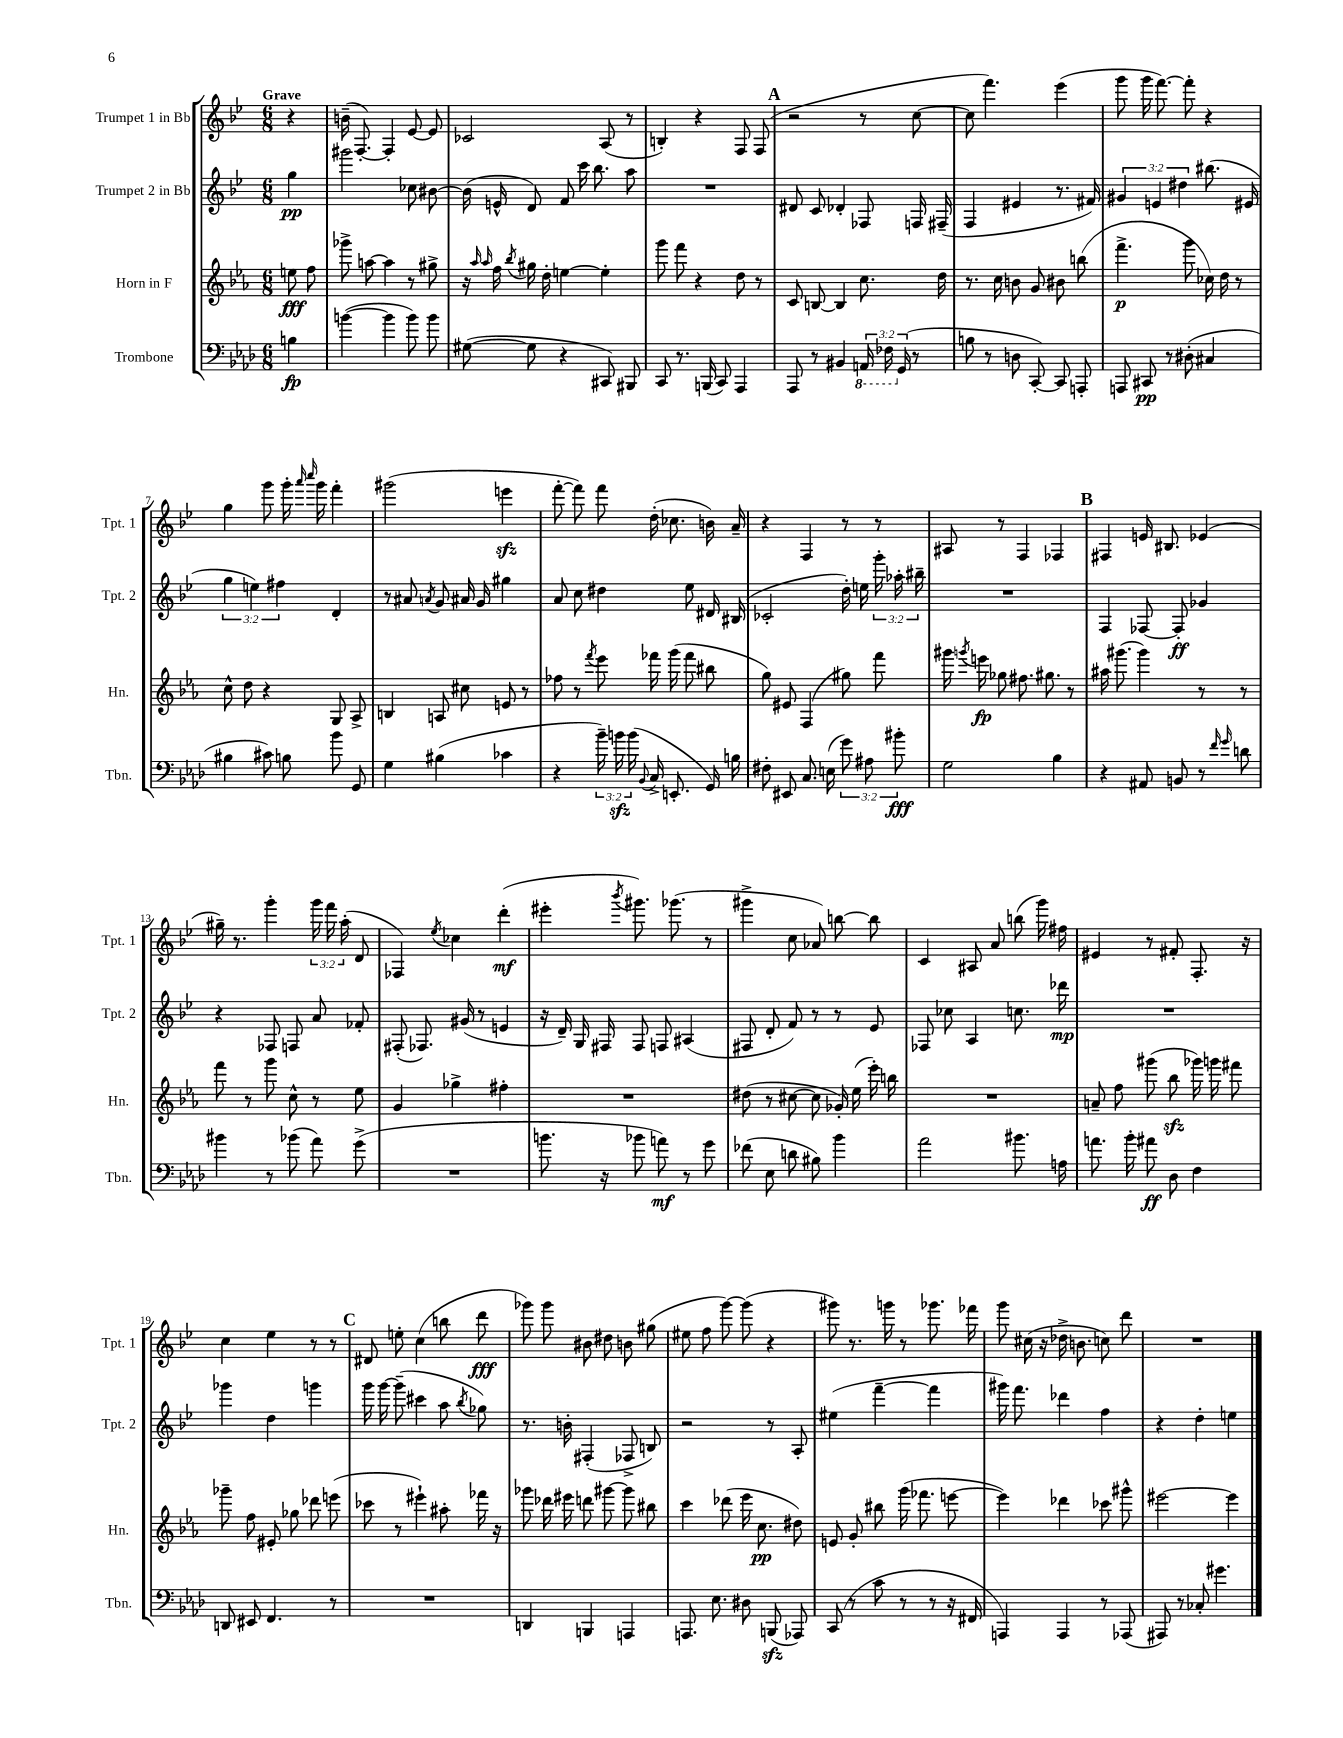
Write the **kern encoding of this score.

**kern	**dynam	**kern	**dynam	**kern	**dynam	**kern	**dynam
*part4	*part4	*part3	*part3	*part2	*part2	*part1	*part1
*staff4	*staff4	*staff3	*staff3	*staff2	*staff2	*staff1	*staff1
*I"Trombone	*	*I"Horn in F	*	*I"Trumpet 2 in Bb	*	*I"Trumpet 1 in Bb	*
*I'Tbn.	*	*I'Hn.	*	*I'Tpt. 2	*	*I'Tpt. 1	*
*clefF4	*	*clefG2	*	*clefG2	*	*clefG2	*
*k[b-e-a-d-]	*	*k[b-e-a-]	*	*k[b-e-]	*	*k[b-e-]	*
*M6/8	*	*M6/8	*	*M6/8	*	*M6/8	*
=	=	=	=	=	=	=	=
!	!	!	!	!	!	!LO:TX:a:B:t=Grave	!
4Bn\	fp	8een\	fff	4gg\	pp	4r	.
.	.	8ff\	.	.	.	.	.
=1	=1	=1	=1	=1	=1	=1	=1
([4bn\	.	8ggg-X^\	.	2ggg#X\	.	(16bn~\	.
.	.	.	.	.	.	[8.F'/)	.
.	.	[8aan\	.	.	.	.	.
4b\]	.	4aa\]	.	.	.	4F'/]	.
8b\)	.	8r	.	8cc-X\	.	[8e-/	.
8b\	.	8gg#X^\	.	[8b#X\	.	8e-/]	.
=2	=2	=2	=2	=2	=2	=2	=2
([8G#X\	.	16r	.	(16b#\]	.	2c-X/	.
.	.	16qqaa-/	.	.	.	.	.
.	.	16qqaa-/	.	.	.	.	.
.	.	16ff\	.	16en^^/	.	.	.
.	.	8qbb-/	.	.	.	.	.
8G#\]	.	16gg#X\	.	8d/)	.	.	.
.	.	16dd'\	.	.	.	.	.
4r	.	[4een\	.	8f/	.	.	.
.	.	.	.	16ccc\	.	.	.
.	.	.	.	8.bb-\	.	.	.
8CC#X/)	.	4ee'\]	.	.	.	(8A/	.
8BBB#X/	.	.	.	8aa\	.	8r	.
=3	=3	=3	=3	=3	=3	=3	=3
8CC/	.	8ggg\	.	2.r	.	4Bn'/)	.
8.r	.	8fff\	.	.	.	.	.
.	.	4r	.	.	.	4r	.
(16BBBn/	.	.	.	.	.	.	.
8CC/)	.	.	.	.	.	.	.
4AAA-/	.	8dd\	.	.	.	8F/	.
.	.	8r	.	.	.	(8F/	.
!!LO:REH:place=s1:t=A
=4	=4	=4	=4	=4	=4	=4	=4
8AAA-/	.	8c/	.	8d#X/	.	2r	.
8r	.	[8Bn/	.	8c/	.	.	.
4BB#X/	.	4B/]	.	4d-X'/	.	.	.
*8ba	*	*	*	*	*	*	*
24AAAn/	.	8.cc\	.	8F-X/	.	8r	.
24FF-X\	.	.	.	.	.	.	.
*X8ba	*	*	*	*	*	*	*
(24GG/	.	.	.	.	.	.	.
8r	.	.	.	16Fn/	.	[8cc\	.
.	.	16dd\	.	(16F#X~/	.	.	.
=5	=5	=5	=5	=5	=5	=5	=5
8Bn\	.	8.r	.	4F/	.	8cc\]	.
8r	.	.	.	.	.	4.fff\)	.
.	.	16cc\	.	.	.	.	.
8Dn\	.	8bn\	.	4e#X/	.	.	.
[8CC'/)	.	8g/	.	.	.	.	.
8CC/]	.	8b#X\	.	8.r	.	(4eee-\	.
8AAAn'/	.	(8bbn\	.	.	.	.	.
.	.	.	.	16f#X/)	.	.	.
=6	=6	=6	=6	=6	=6	=6	=6
8AAAn/	.	4.fff^\	p	6g#X/	.	8ggg\	.
8CC#X/	pp	.	.	.	.	16ggg\	.
.	.	.	.	6en/	.	.	.
.	.	.	.	.	.	[8.fff\)	.
8r	.	.	.	.	.	.	.
.	.	.	.	6dd#X\	.	.	.
(8D#X'\	.	8ggg\	.	.	.	8fff'\]	.
4C#X/	.	16cc-X\)	.	(8.bb#X\	.	4r	.
.	.	16dd\	.	.	.	.	.
.	.	8r	.	.	.	.	.
.	.	.	.	16e#X/	.	.	.
!!LO:LB:g=z
=7	=7	=7	=7	=7	=7	=7	=7
4B#X\	.	8cc^^\	.	6gg\	.	4gg\	.
.	.	8dd\	.	.	.	.	.
.	.	.	.	6een\)	.	.	.
8c#X\)	.	4r	.	.	.	8ggg\	.
.	.	.	.	6ff#X\	.	.	.
8Bn\	.	.	.	.	.	16ggg'\	.
.	.	.	.	.	.	16qqaaa/	.
.	.	.	.	.	.	16qqcccc/	.
.	.	.	.	.	.	16ggg\	.
8b-\	.	8G/	.	4d'/	.	4fff'\	.
8GG/	.	8A-^/	.	.	.	.	.
=8	=8	=8	=8	=8	=8	=8	=8
4G\	.	4Bn/	.	8r	.	(2ggg#X\	.
.	.	.	.	8a#X/	.	.	.
.	.	.	.	8qan/	.	.	.
(4B#X\	.	8An/	.	8g/	.	.	.
.	.	8cc#X\	.	16a#X/	.	.	.
.	.	.	.	16g/	.	.	.
4c-X\	.	8en/	.	4gg#X\	.	4eeenzz\	.
.	.	8r	.	.	.	.	.
=9	=9	=9	=9	=9	=9	=9	=9
4r	.	8ff-X\	.	8a/	.	[8fff'\	.
.	.	8r	.	8cc\	.	8fff\])	.
.	.	8qfff/	.	.	.	.	.
24b-~\)	.	8eee-\	.	4dd#X\	.	8fff\	.
24bnzz\	.	.	.	.	.	.	.
(24b\	.	.	.	.	.	.	.
8qqBB-/	.	.	.	.	.	.	.
16C^/	.	16fff-X\	.	.	.	(16dd'\	.
8.EEn'/	.	(16ggg\	.	.	.	8.cc-X\	.
.	.	8fff-\	.	8ee-\	.	.	.
16GG/)	.	8bb#X\	.	16d#X/	.	16bn\)	.
16Bn\	.	.	.	(16B#X/	.	16a~/	.
=10	=10	=10	=10	=10	=10	=10	=10
8F#X'\	.	8gg\)	.	2c-X'/	.	4r	.
8EE#X/	.	8e#X/	.	.	.	.	.
8.C/	.	(4F/	.	.	.	4F/	.
(16En\	.	.	.	.	.	.	.
12g\)	.	8gg#X\)	.	16dd'\)	.	8r	.
.	.	.	.	16een\	.	.	.
12A#X\	.	.	.	.	.	.	.
.	.	8fff\	.	24ggg'\	.	8r	.
12b#X'\	fff	.	.	24aa-X'\	.	.	.
.	.	.	.	24bb#X~\	.	.	.
=11	=11	=11	=11	=11	=11	=11	=11
2G\	.	16ggg#X\	.	2.r	.	8A#X/	.
.	.	8qgggn/	.	.	.	.	.
.	.	16eeen\	fp	.	.	.	.
.	.	8gg-X\	.	.	.	8r	.
.	.	8.ff#X\	.	.	.	4F/	.
.	.	8.gg#X\	.	.	.	.	.
4B-\	.	.	.	.	.	4F-X/	.
.	.	8r	.	.	.	.	.
!!LO:REH:place=s1:t=B
=12	=12	=12	=12	=12	=12	=12	=12
4r	.	16aa#X\	.	4F/	.	4F#X/	.
.	.	(8.ggg#X\	.	.	.	.	.
8AA#X/	.	4ggg#\)	.	[8F-X/	.	16en/	.
.	.	.	.	.	.	8.B#X/	.
8BBn/	.	.	.	8F-'/]	ff	.	.
8r	.	8r	.	4g-X/	.	(4e-X/	.
16qqf/	.	.	.	.	.	.	.
16qqg/	.	.	.	.	.	.	.
8dn\	.	8r	.	.	.	.	.
!!LO:LB:g=z
=13	=13	=13	=13	=13	=13	=13	=13
4b#X\	.	8fff\	.	4r	.	16gg#X~\)	.
.	.	.	.	.	.	8.r	.
.	.	8r	.	.	.	.	.
8r	.	8ggg\	.	8F-X/	.	4ggg'\	.
(8b-X\	.	8cc^^\	.	8Fn/	.	.	.
8a-\)	.	8r	.	8a/	.	24ggg\	.
.	.	.	.	.	.	24fff\	.
.	.	.	.	.	.	(24aa'\	.
(8g^\	.	8ee-\	.	8f-X'/	.	8d/	.
=14	=14	=14	=14	=14	=14	=14	=14
2.r	.	4g/	.	(8F#X'/	.	4F-X/)	.
.	.	.	.	8.F-X/)	.	.	.
.	.	.	.	.	.	8qee-/	.
.	.	4gg-X^\	.	.	.	4cc-X\	.
.	.	.	.	(16g#X/	.	.	.
.	.	.	.	8r	.	.	.
.	.	4ff#X'\	.	4en/	.	(4ddd'\	mf
=15	=15	=15	=15	=15	=15	=15	=15
8.bn\	.	2.r	.	16r	.	4eee#X'\	.
.	.	.	.	16d~/)	.	.	.
.	.	.	.	16G/	.	.	.
16r	.	.	.	16F#X/	.	.	.
.	.	.	.	.	.	8qbbb-/	.
8b-X\	.	.	.	8F#/	.	8.ggg#X\)	.
8an\)	mf	.	.	8Fn/	.	.	.
.	.	.	.	.	.	(8.ggg-X\	.
8r	.	.	.	(4A#X/	.	.	.
8g\	.	.	.	.	.	8r	.
=16	=16	=16	=16	=16	=16	=16	=16
(8f-X\	.	(8dd#X\	.	8F#X/	.	4ggg#X^\	.
8E-\	.	8r	.	8d'/	.	.	.
8dn\	.	[8cc#X\	.	8f/)	.	8cc\	.
8B#X\)	.	8cc#\]	.	8r	.	8a-X/)	.
4b-\	.	16g-X'/)	.	8r	.	[8bbn\	.
.	.	(16ee-\	.	.	.	.	.
.	.	16eee-'\)	.	8e-/	.	8bb\]	.
.	.	16bbn\	.	.	.	.	.
=17	=17	=17	=17	=17	=17	=17	=17
2a-\	.	2.r	.	8F-X/	.	4c/	.
.	.	.	.	8cc-X\	.	.	.
.	.	.	.	4A/	.	8A#X/	.
.	.	.	.	.	.	8a/	.
8.b#X\	.	.	.	8.ccn\	.	(8bbn\	.
.	.	.	.	.	.	16ggg\)	.
16An\	.	.	.	16ddd-X\	mp	16ff#X\	.
=18	=18	=18	=18	=18	=18	=18	=18
8.an\	.	8an~/	.	2.r	.	4e#X/	.
.	.	8ff\	.	.	.	.	.
16b-'\	.	.	.	.	.	.	.
8a#X\	ff	(8ggg#X\	.	.	.	8r	.
8D-\	.	8bb-zz\	.	.	.	8f#X'/	.
4F\	.	16ggg-X\)	.	.	.	8.F'/	.
.	.	16gggn\	.	.	.	.	.
.	.	8fff#X\	.	.	.	.	.
.	.	.	.	.	.	16r	.
!!LO:LB:g=z
=19	=19	=19	=19	=19	=19	=19	=19
8DDn/	.	8ggg-X~\	.	4ggg-X\	.	4cc\	.
8EE#X/	.	8ff\	.	.	.	.	.
4.FF/	.	8e#X'/	.	4dd\	.	4ee-\	.
.	.	8gg-X\	.	.	.	.	.
.	.	8ddd-X\	.	4gggn\	.	8r	.
8r	.	(8eeen\	.	.	.	8r	.
!!LO:REH:place=s1:t=C
=20	=20	=20	=20	=20	=20	=20	=20
2.r	.	8ccc-X\	.	16ggg\	.	8d#X/	.
.	.	.	.	[16ggg\	.	.	.
.	.	8r	.	(8ggg~\]	.	8een'\	.
.	.	4eee#X`\)	.	4ccc#X\	.	(4cc\	.
.	.	8aa#X'\	.	8aa\	.	8bbn\	.
.	.	.	.	8qbb-/	.	.	.
.	.	16fff-X\	.	8gg-X\)	.	8ddd\	fff
.	.	16r	.	.	.	.	.
=21	=21	=21	=21	=21	=21	=21	=21
4DDn/	.	8ggg-X\	.	8.r	.	8ggg-X\)	.
.	.	16ddd-X\	.	.	.	8ggg-\	.
.	.	16eee#X\	.	16bn'\	.	.	.
4BBBn/	.	8dddn\	.	(4F#X'/	.	8b#X\	.
.	.	[8ggg#X\	.	.	.	8dd#X\	.
4AAAn/	.	8ggg#\]	.	8F-X^/	.	8bn\	.
.	.	8bb#X\	.	8Bn/)	.	(8gg#X\	.
=22	=22	=22	=22	=22	=22	=22	=22
8.AAAn/	.	4ccc\	.	2r	.	8ee#X\	.
.	.	.	.	.	.	8ff\	.
8.E-\	.	.	.	.	.	.	.
.	.	(8ddd-X\	.	.	.	[8ggg\)	.
8D#X\	.	16eee-\	.	.	.	(8ggg\]	.
.	.	8.cc\	pp	.	.	.	.
(8BBBnzz/	.	.	.	8r	.	4r	.
8AAA-X/)	.	8dd#X\)	.	8A'/	.	.	.
=23	=23	=23	=23	=23	=23	=23	=23
(8CC/	.	8en/	.	(4ee#X\	.	8ggg#X\)	.
8r	.	8g'/	.	.	.	8.r	.
8c\	.	8bb#X\	.	[4fff~\	.	.	.
.	.	.	.	.	.	16gggn\	.
8r	.	(16ggg\	.	.	.	8r	.
.	.	8.fff-X\	.	.	.	.	.
8r	.	.	.	4fff\]	.	8.ggg-X\	.
16r	.	[8eeen\	.	.	.	.	.
16FF#X/	.	.	.	.	.	16fff-X\	.
=24	=24	=24	=24	=24	=24	=24	=24
4AAAn/)	.	4eee\])	.	16ggg#X\)	.	8ggg\	.
.	.	.	.	8.fff\	.	.	.
.	.	.	.	.	.	(16cc#X\	.
.	.	.	.	.	.	16r	.
4AAA/	.	4ddd-X\	.	4ddd-X\	.	16dd-X^\	.
.	.	.	.	.	.	8.bn\	.
8r	.	8ccc-X\	.	4ff\	.	8ccn\)	.
(8AAA-X/	.	8ggg#X^^\	.	.	.	8ddd\	.
=25	=25	=25	=25	=25	=25	=25	=25
8AAA#X/)	.	[2eee#X\	.	4r	.	2.r	.
8r	.	.	.	.	.	.	.
8C-X'/	.	.	.	4dd'\	.	.	.
4.g#X\	.	.	.	.	.	.	.
.	.	4eee#\]	.	4een\	.	.	.
==	==	==	==	==	==	==	==
*-	*-	*-	*-	*-	*-	*-	*-
